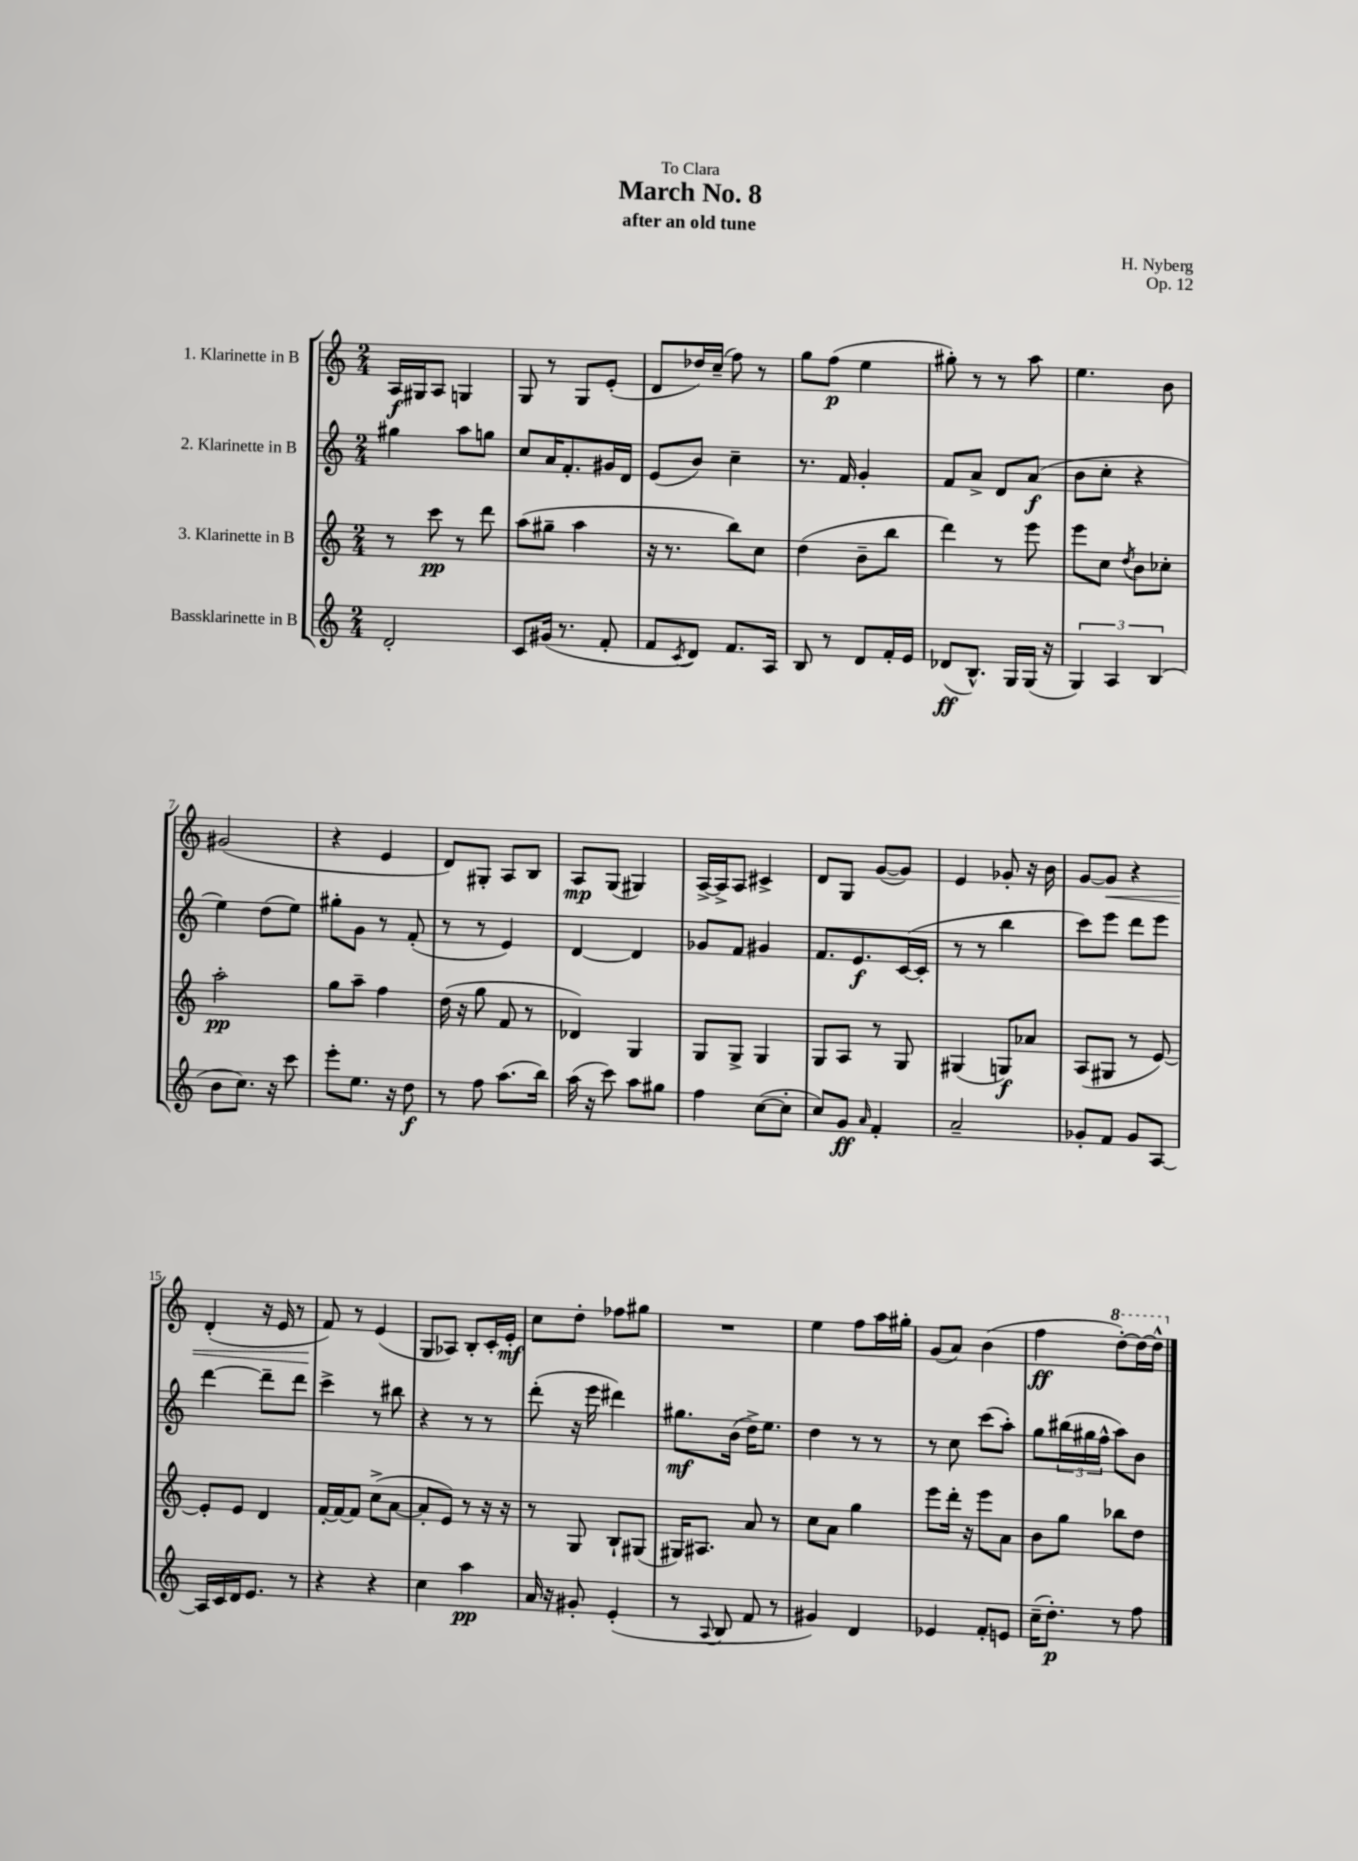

**kern	**kern	**kern	**kern
*staff4	*staff3	*staff2	*staff1
*clefG2	*clefG2	*clefG2	*clefG2
*k[]	*k[]	*k[]	*k[]
*M2/4	*M2/4	*M2/4	*M2/4
2d'	8r	4gg#	16A
.	.	.	16G#
.	8ccc	.	8A
.	8r	8aa	4G
.	8ddd	8gg	.
=	=	=	=
8c	(8aa	8cc	8G
(16g#	8gg#~	16a	8r
8.r	.	8.f'	.
.	4aa	.	8G
8f'	.	16g#	(8e'
.	.	16d	.
=	=	=	=
8f	16r	(8e	8d
.	8.r	.	.
8qc	.	.	.
8d)	.	8b)	16dd-)
.	.	.	(16cc~
8.f	8bb)	4cc~	8ff)
.	8cc	.	8r
16A	.	.	.
=	=	=	=
8B	(4dd	8.r	8gg
8r	.	.	(8ff
.	.	16f	.
8d	8b~	4g'	4ee
16f'	8bb	.	.
16e	.	.	.
=	=	=	=
(8d-	4ddd)	8f	8gg#')
8.B^^)	.	8a^	8r
.	8r	8d	8r
16G	.	.	.
(16G	8eee	(8a	8aa
16r	.	.	.
=	=	=	=
6G)	8eee	8b	4.ee
.	8cc	8cc'	.
6A	.	.	.
.	8qdd	.	.
.	8b	4r	.
(6B	.	.	.
.	8cc-'	.	8b
=	=	=	=
8b	2aa'	4ee)	(2g#
8.cc)	.	.	.
.	.	(8dd	.
16r	.	.	.
8ccc	.	8ee)	.
=	=	=	=
8eee'	8gg	8gg#'	4r
8.ee	8aa~	8g	.
.	4ff	8r	4e
16r	.	.	.
8dd	.	(8f'	.
=	=	=	=
8r	(16dd	8r	8d)
.	16r	.	.
8ff	8gg	8r	8G#'
(8.aa	8f	4e)	8A
.	8r	.	8B
16bb)	.	.	.
=	=	=	=
(16aa	4d-)	[4d	8A
16r	.	.	.
8ccc)	.	.	(8G
8aa	4G	4d]	4G#)
8gg#	.	.	.
=	=	=	=
4ff	8G	8g-	[16A^
.	.	.	16A^]
.	8G^	8f	8A
([8cc	4G	4g#	4c#^
8cc']	.	.	.
=	=	=	=
8cc)	8G	8.f	8d
8g	8A	.	8G
.	.	8.e	.
16qqa	.	.	.
4f'	8r	.	([8g
.	8G	([16c	8g])
.	.	16c']	.
=	=	=	=
2a~	(4G#	8r	4e
.	.	8r	.
.	8G)	4bb	8g-'
.	8a-	.	16r
.	.	.	16b
=	=	=	=
8g-'	(8A	8ccc)	[8g
8f	8G#	8eee	8g]
8g-	8r	8ddd	4r
[8A	[8e)	8eee	.
=	=	=	=
16A]	8e']	[4ddd	(4d'
16c	.	.	.
16d	8e	.	.
8.e	.	.	.
.	4d	8ddd~]	16r
.	.	.	16e
8r	.	8ddd	8r
=	=	=	=
4r	[16f'	4ccc^	8f)
.	16f_	.	.
.	8f]	.	8r
4r	(8cc^	8r	(4e
.	[8a	8bb#	.
=	=	=	=
4cc	8a']	4r	8G
.	8e)	.	8A-)
4aa	8r	8r	8B'
.	16r	8r	16c'
.	16r	.	16e'
=	=	=	=
16a	8r	(8ddd'	8cc
16r	.	.	.
8g#'	8G	16r	8dd'
.	.	16eee	.
(4e'	8B`	4ddd#)	8ff-
.	(8G#	.	8gg#
=	=	=	=
8r	16G#)	8.gg#	2r
.	8.A#	.	.
8qqA	.	.	.
8B	.	.	.
.	.	(16b	.
8f	8a	16dd^)	.
.	.	8.ee	.
8r	8r	.	.
=	=	=	=
4g#)	8cc	4dd	4ee
.	8a	.	.
4d	4gg	8r	8ff
.	.	8r	16aa
.	.	.	16gg#'
=	=	=	=
4e-	8eee	8r	(8g
.	16ddd'	8cc	8a)
.	16r	.	.
8f'	8eee	(8ccc	(4b
8e	8a	8aa')	.
=	=	=	=
(16cc~	8b	8gg	4ff
8.dd')	.	.	.
.	8gg	(24bb#	.
.	.	24gg#	.
.	.	24ff^^	.
8r	8bb-	8aa)	[8ddd')
8ff	8dd	8b	16ddd_
.	.	.	16ddd^^]
==	==	==	==
*-	*-	*-	*-
